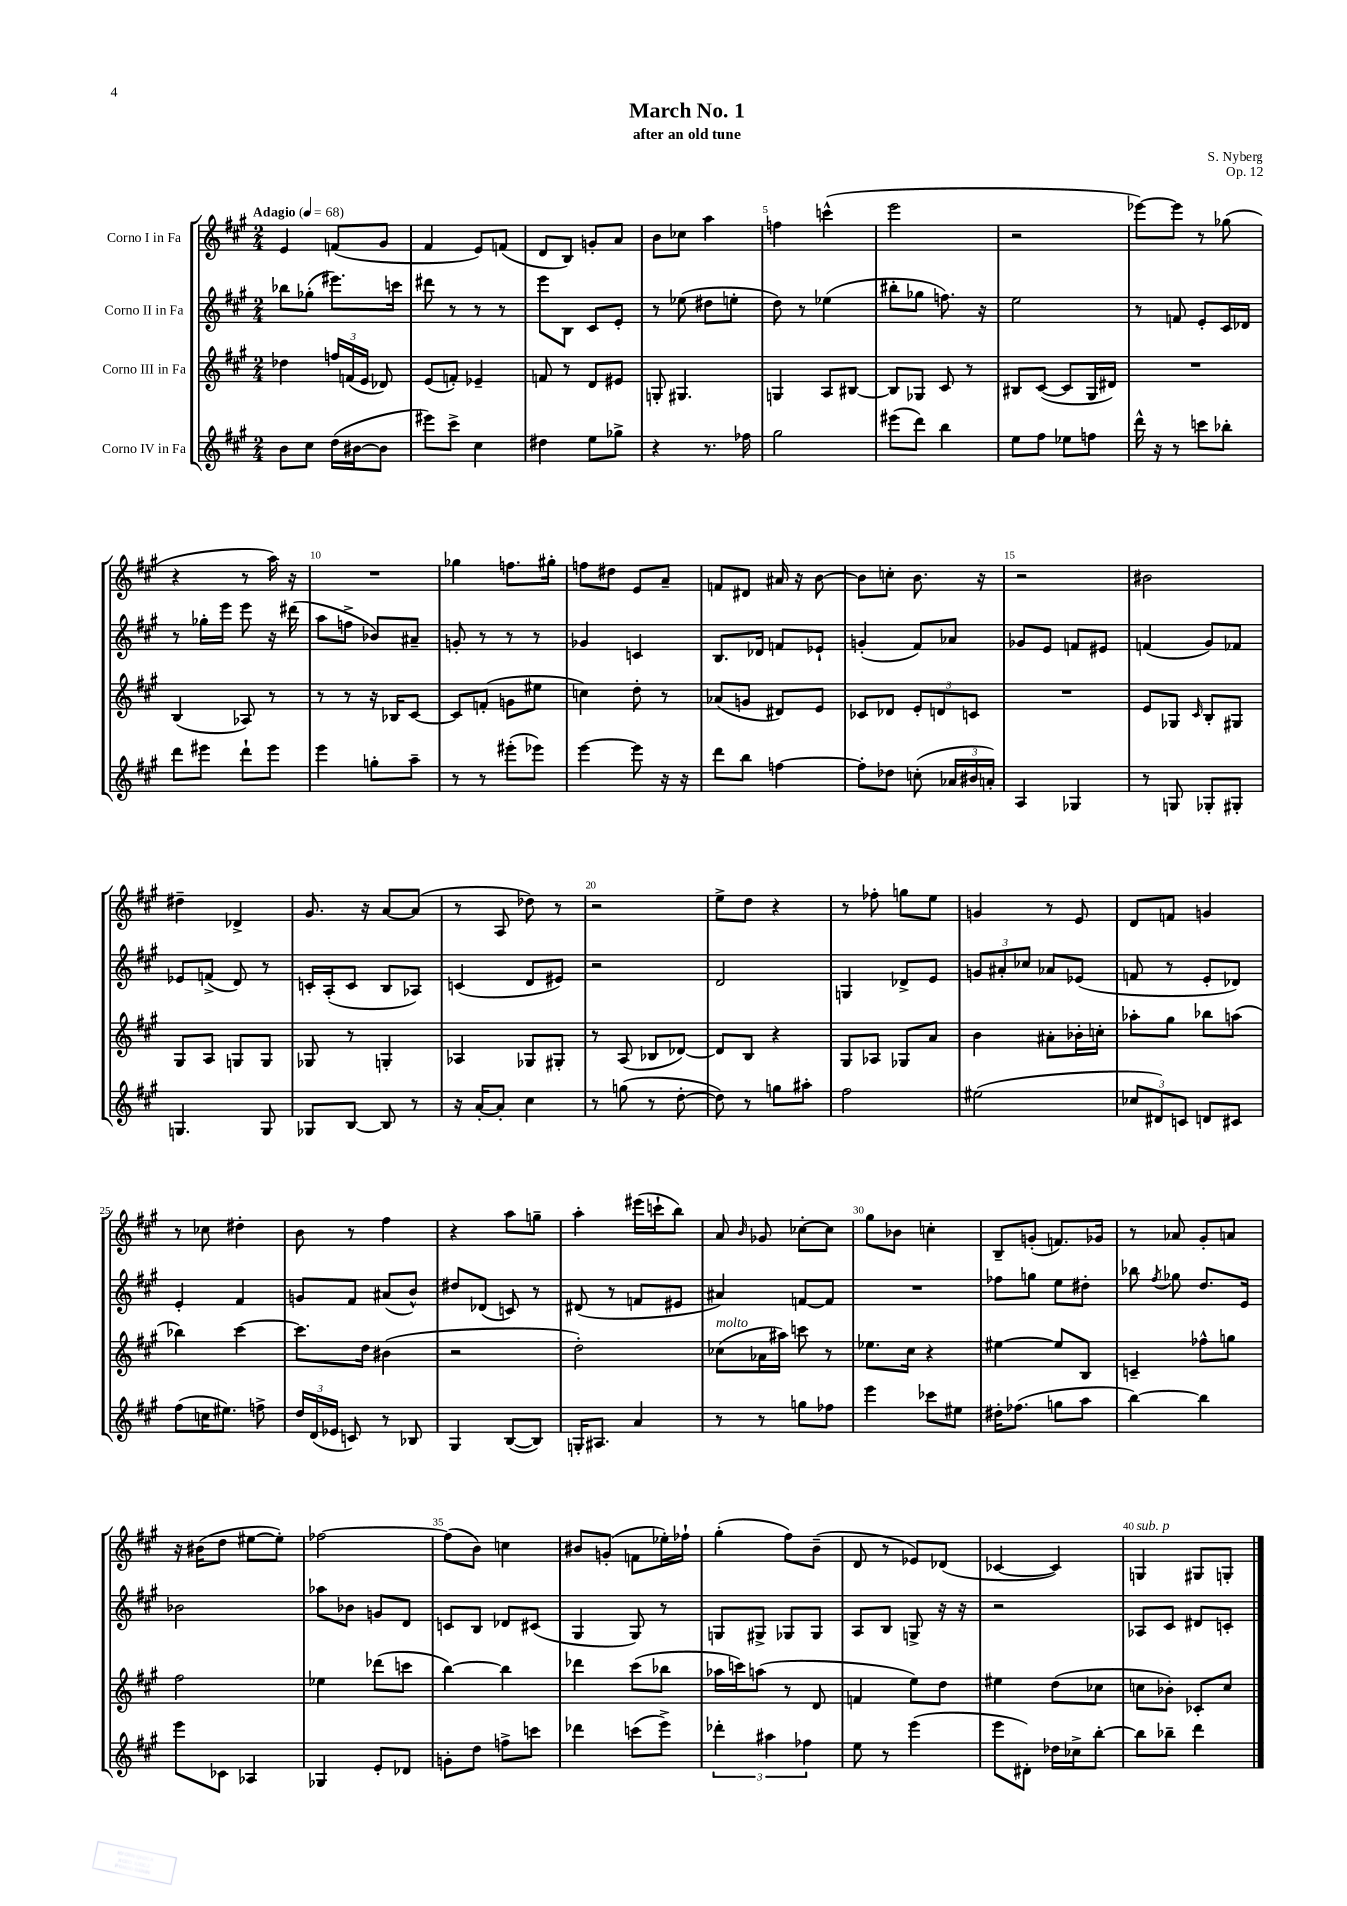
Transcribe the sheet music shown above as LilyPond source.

\header { title = "March No. 1" composer = "S. Nyberg" subtitle = "after an old tune" opus = "Op. 12" }
<<
\new StaffGroup <<
\new Staff = "s0" \with { instrumentName = "Corno I in Fa" } {
    \clef treble \key a \major \numericTimeSignature \time 2/4 \tempo "Adagio" 4 = 68
    \autoBeamOff e'4 f'8[( gis'8] |
    fis'4 e'8[) f'8]( |
    d'8[ b8]) g'8[-. a'8] |
    b'8[ ces''8] a''4 |
    f''4 c'''4-^( |
    e'''2 |
    r2 |
    ees'''8[~) ees'''8] r8 ges''8( |
    r4 r8 a''16) r16 |
    R2 |
    ges''4 f''8.[ gis''16]-. |
    f''8[ dis''8] e'8[ a'8]-- |
    f'8[ dis'8] ais'16 r16 b'8~ |
    b'8[ c''8]-. b'8. r16 |
    r2 |
    bis'2 |
    dis''4-- des'4-> |
    gis'8. r16 a'8[~ a'8]( |
    r8 a8 des''8) r8 |
    r2 |
    e''8[-> d''8] r4 |
    r8 fes''8-. g''8[ e''8] |
    g'4 r8 e'8 |
    d'8[ f'8] g'4 |
    r8 ces''8 dis''4-. |
    b'8 r8 fis''4 |
    r4 a''8[ g''8]-- |
    a''4-. eis'''16[( c'''16-! b''8]) |
    a'8 \grace { b'16 } ges'8 ces''8[~-. ces''8] |
    gis''8[ bes'8] c''4-. |
    b8[-- g'8]-.( f'8.[) ges'16] |
    r8 aes'8 gis'8[-. a'8] |
    r16 bis'16[( d''8] eis''8[~ eis''8]-.) |
    fes''2~ |
    fes''8[( b'8]) c''4 |
    bis'8[ g'8]-.( f'8[ ees''16-.) fes''16]-! |
    gis''4-.( fis''8[) b'8]--( |
    d'8 r8 ees'8[) des'8]( |
    ces'4~ ces'4) |
    g4^\markup { \italic "sub. p" } gis8[ g8]-. \bar "|." |
}
\new Staff = "s1" \with { instrumentName = "Corno II in Fa" } {
    \clef treble \key a \major \numericTimeSignature \time 2/4
    \autoBeamOff bes''8[ ges''8]-.( eis'''8.[) c'''16] |
    dis'''8 r8 r8 r8 |
    e'''8[ b8] cis'8[ e'8]-. |
    r8 ees''8( dis''8[ e''8]-. |
    d''8) r8 ees''4( |
    bis''8[-. ges''8] f''8.) r16 |
    e''2 |
    r8 f'8 e'8[-. cis'16 des'16] |
    r8 ges''16[-. e'''16] e'''8 r16 dis'''16( |
    a''8[ f''8]-> bes'8[) ais'8]-- |
    g'8-. r8 r8 r8 |
    ges'4 c'4 |
    b8.[ des'16] f'8[ ees'8]-! |
    g'4-.( fis'8[) aes'8] |
    ges'8[ e'8] f'8[ eis'8] |
    f'4( gis'8[) fes'8] |
    ees'8[ f'8]->( d'8) r8 |
    c'16[-. a16-.( c'8] b8[ aes8]) |
    c'4( d'8[ eis'8]) |
    r2 |
    d'2 |
    g4 des'8[-> e'8] |
    \tuplet 3/2 { g'8[ ais'8-. ces''8] } aes'8[ ees'8]( |
    f'8 r8 e'8[-. des'8]) |
    e'4-. fis'4 |
    g'8[ fis'8] ais'8[( b'8]-^) |
    dis''8[ des'8]( c'8) r8 |
    dis'8( r8 f'8[ eis'8] |
    ais'4) f'8[~ f'8] |
    R2 |
    fes''8[ g''8] e''8[ dis''8]-. |
    bes''8 \acciaccatura { fis''8 } ges''8 d''8.[ e'16] |
    bes'2 |
    aes''8[ bes'8] g'8[ d'8] |
    c'8[ b8] des'8[ cis'8]( |
    gis4 gis8) r8 |
    g8[ gis8]-> ges8[ ges8] |
    a8[ b8] g8-> r16 r16 |
    r2 |
    aes8[ cis'8] dis'8[ c'8]-. \bar "|." |
}
\new Staff = "s2" \with { instrumentName = "Corno III in Fa" } {
    \clef treble \key a \major \numericTimeSignature \time 2/4
    \autoBeamOff des''4 \tuplet 3/2 { f''16[ f'16( e'16] } des'8) |
    e'8[( f'8]-.) ees'4-- |
    f'8 r8 d'8[ eis'8] |
    g8-. gis4. |
    g4 a8[ bis8]~ |
    bis8[ ges8] cis'8 r8 |
    bis8[ cis'8]~( cis'8[ gis16 dis'16]) |
    R2 |
    b4( aes8) r8 |
    r8 r8 r16 bes16[ cis'8]~ |
    cis'8[ f'8]-.( g'8[ eis''8] |
    c''4) d''8-. r8 |
    aes'8[( g'8] dis'8[) e'8] |
    ces'8[ des'8] \tuplet 3/2 { e'8[-. d'8 c'8] } |
    R2 |
    e'8[ ges8] \grace { cis'16 } b8[-. gis8] |
    gis8[ a8] g8[ g8] |
    ges8 r8 g4-. |
    aes4 ges8[ gis8]-. |
    r8 a8( bes8[ des'8]~) |
    des'8[ b8] r4 |
    gis8[ aes8] ges8[ a'8] |
    b'4 ais'8[-. bes'16-. c''16]-. |
    aes''8[-. gis''8] bes''8[ a''8]( |
    bes''4) cis'''4~ |
    cis'''8.[ d''16] bis'4( |
    r2 |
    d''2-.) |
    ces''8[^\markup { \italic "molto" }( aes'16 ais''16]) c'''8 r8 |
    ees''8.[ cis''16] r4 |
    eis''4~ eis''8[ b8] |
    c'4-- fes''8[-^ g''8] |
    fis''2 |
    ees''4 des'''8[( c'''8] |
    b''4~) b''4 |
    des'''4 cis'''8[( bes''8] |
    aes''16[ c'''16) a''8]( r8 d'8 |
    f'4 e''8[) d''8] |
    eis''4 d''8[( ces''8] |
    c''8[ bes'8]-.) ces'8[-. c''8] \bar "|." |
}
\new Staff = "s3" \with { instrumentName = "Corno IV in Fa" } {
    \clef treble \key a \major \numericTimeSignature \time 2/4
    \autoBeamOff b'8[ cis''8] d''16[( bis'16~ bis'8] |
    eis'''8[) cis'''8]-> cis''4 |
    dis''4 e''8[ ges''8]-> |
    r4 r8. fes''16 |
    gis''2 |
    eis'''8[( d'''8]) b''4 |
    e''8[ fis''8] ees''8[ f''8] |
    d'''16-^ r16 r8 c'''8[ bes''8]-. |
    d'''8[ eis'''8] d'''8[-! eis'''8] |
    e'''4 g''8[-. a''8]-- |
    r8 r8 eis'''8[-.( ees'''8]) |
    e'''4~ e'''8 r16 r16 |
    d'''8[ b''8] f''4~ |
    f''8[-. des''8] c''8-.( \tuplet 3/2 { aes'16[ bis'16 a'16]-.) } |
    a4 ges4 |
    r8 g8 ges8[-. gis8]-. |
    g4. g8 |
    ges8[ b8]~ b8 r8 |
    r16 a'16[~-. a'8]-. cis''4 |
    r8 g''8( r8 d''8~-. |
    d''8) r8 g''8[ ais''8]-. |
    fis''2 |
    eis''2( |
    \tuplet 3/2 { ces''8[ dis'8) c'8] } d'8[ cis'8] |
    fis''8[( c''16 eis''8.]) f''8-> |
    \tuplet 3/2 { d''16[ d'16( ees'16] } c'8) r8 bes8 |
    gis4 b8[~( b8]) |
    g16[-. ais8.] a'4 |
    r8 r8 g''8[ fes''8] |
    e'''4 ces'''8[ eis''8] |
    dis''16[-. fes''8.]( g''8[ a''8] |
    b''4~) b''4 |
    e'''8[ ces'8] aes4 |
    ges4 e'8[-. des'8] |
    g'8[-. d''8] f''8[-> c'''8] |
    des'''4 c'''8[( e'''8]->) |
    \tuplet 3/2 { des'''4-. ais''4 fes''4 } |
    e''8 r8 e'''4( |
    e'''8[ dis'8]-.) des''16[ ces''16-> b''8]~-. |
    b''8[ bes''8]-- d'''4 \bar "|." |
}
>>
>>
\layout { \context { \Score \override BarNumber.break-visibility = ##(#f #t #t) barNumberVisibility = #(every-nth-bar-number-visible 5) } }
